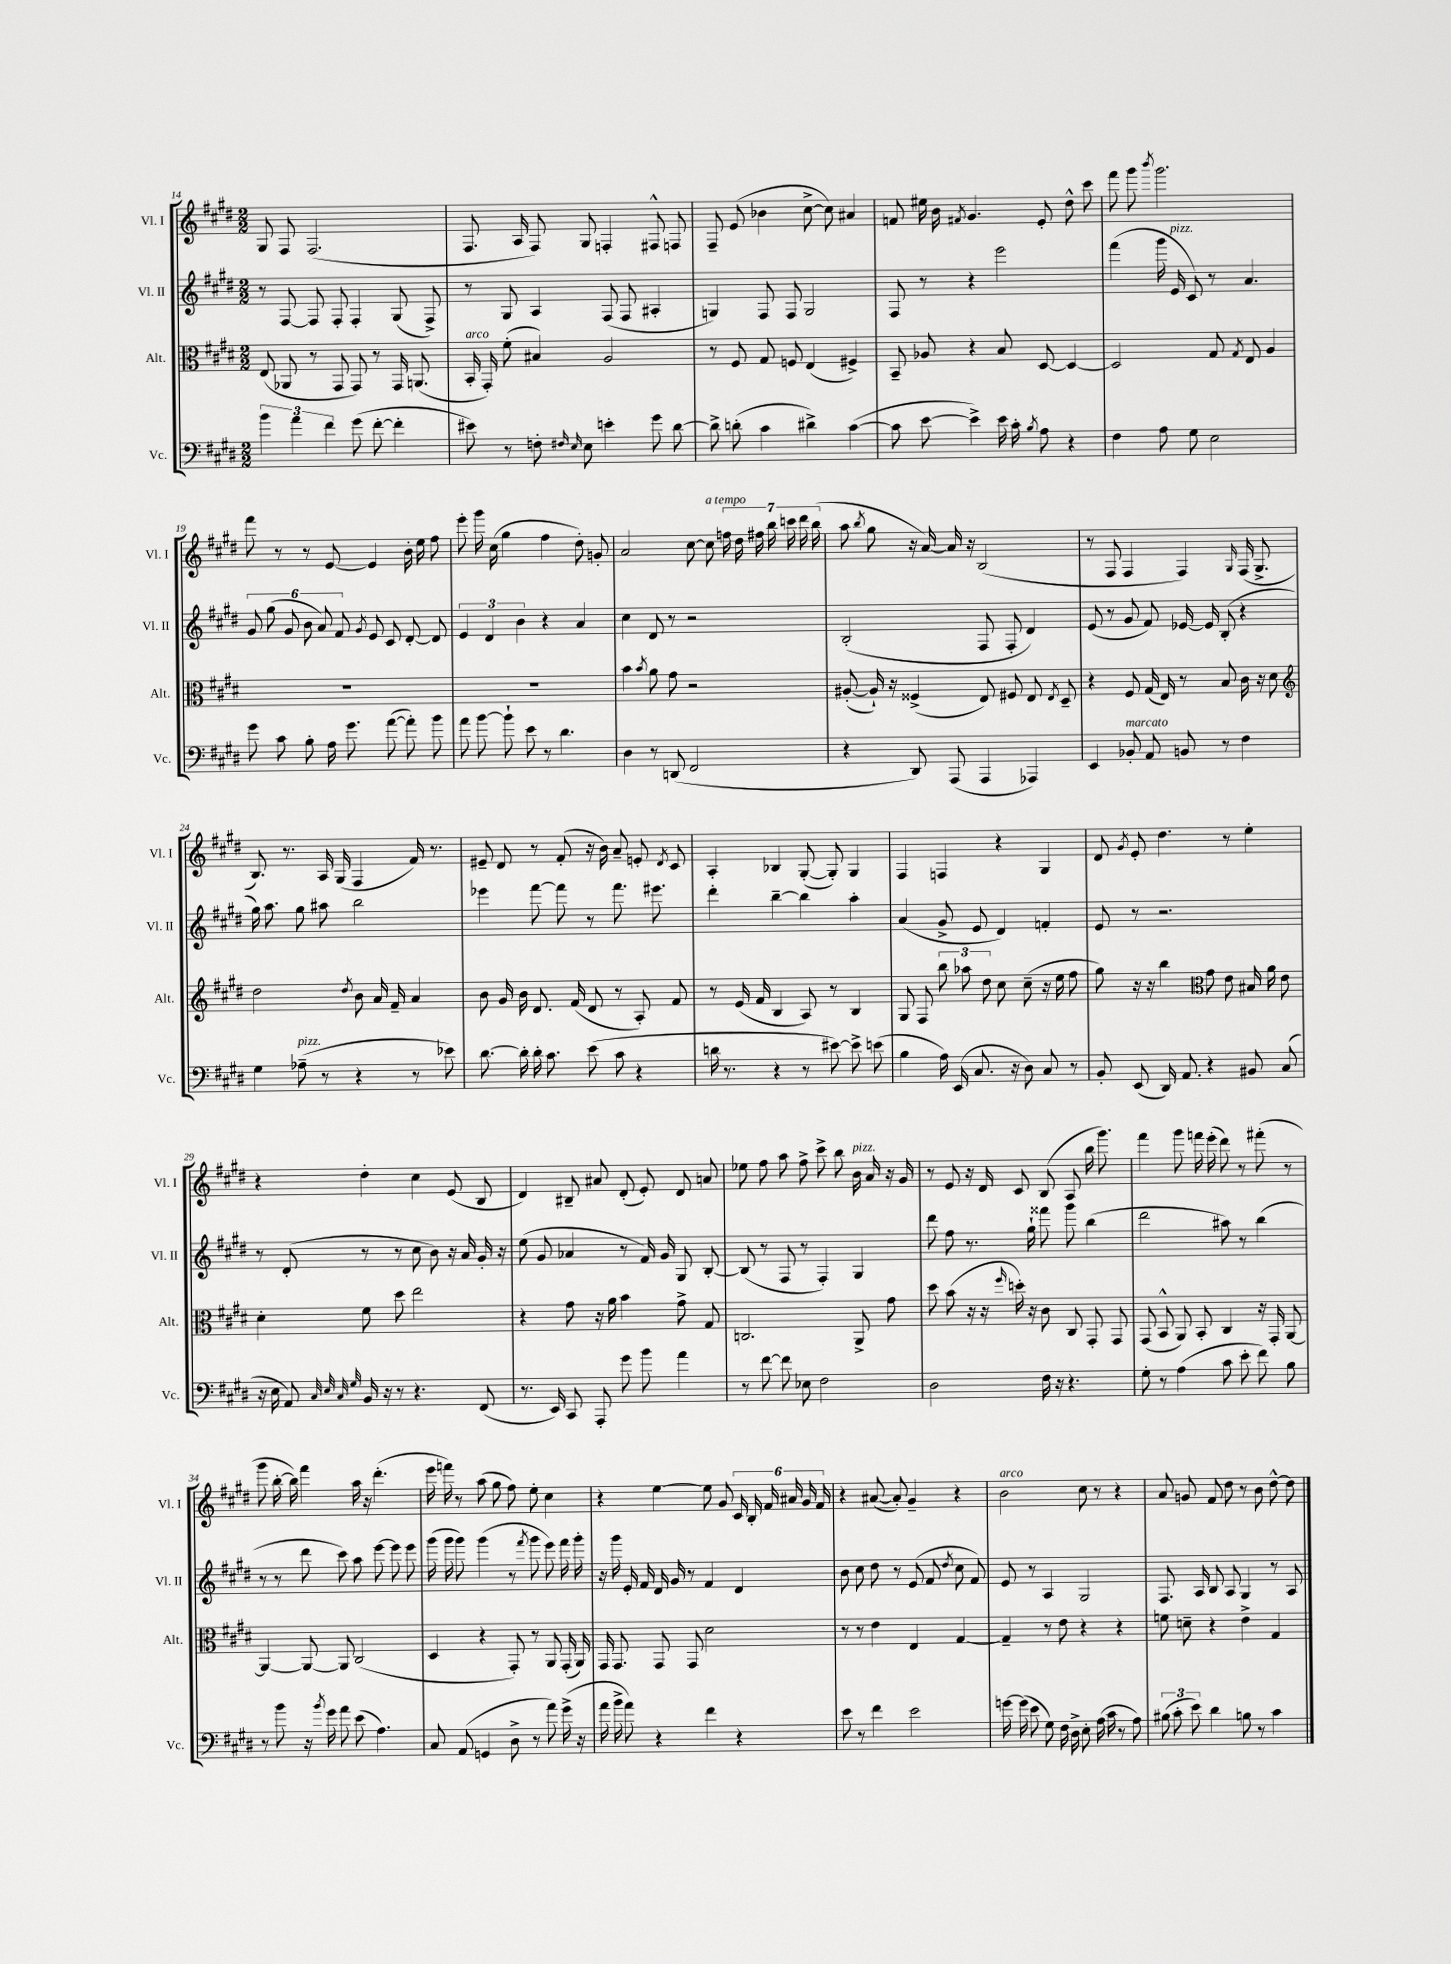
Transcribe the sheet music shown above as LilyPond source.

<<
\new StaffGroup <<
\new Staff = "s0" \with { instrumentName = "Vl. I" shortInstrumentName = "Vl. I" } {
    \clef treble \key e \major \numericTimeSignature \time 2/2
    \autoBeamOff gis8 fis8 fis2.( |
    fis8. a16 fis8) gis8 f4-. fis8-^ f8 |
    fis8-- e'8( bes'4 cis''8~-> cis''8) ais'4 |
    f'8 eis''16 b'16 \acciaccatura { fis'8 } gis'4. e'8-. dis''8-^ cis'''8 |
    fis'''8 gis'''8 \acciaccatura { b'''8 } gis'''2. |
    fis'''8 r8 r8 e'8~ e'4 b'16-. e''16 fis''8 |
    e'''8-. gis'''16 cis''16( gis''4 fis''4 dis''8-.) g'8-. |
    a'2 cis''8~ cis''8^\markup { \italic "a tempo" } \tuplet 7/4 { f''16 dis''16 fis''16 b''16 c'''16 dis'''16 b''16( } |
    a''8 \acciaccatura { b''8 } gis''8 r16 a'16~) a'16 r16 b2( |
    r8 fis8 fis4 fis4) \grace { gis16 } fis16( gis8.-> |
    b8.) r8. a16 gis16( fis4 fis'16) r8. |
    eis'8-- dis'8 r8 fis'8-.( r16 b'16) a'8-- e'8-. \acciaccatura { dis'8 } cis'8 |
    a4-. bes4 gis8~-.( gis8-.) gis4 |
    fis4 f4 r4 gis4 |
    dis'8 \acciaccatura { gis'8 } e'8-. dis''4. r8 e''4-. |
    r4 dis''4-. cis''4 e'8( b8 |
    dis'4) bis8-- ais'8 dis'8-.( e'8-.) dis'8 a'8 |
    ees''8 fis''8 a''8 fis''8-> cis'''8-> b''8 b'16^\markup { \italic "pizz." } a'16 r16 gis'16 |
    r8 e'8 r16 dis'16 cis'8 b8( a8 b''16 gis'''8.) |
    fis'''4 gis'''8 f'''16 e'''16-.( dis'''8) r8 fis'''8-.( r8 |
    gis'''8 b''16~-. b''16) fis'''4 a''16 r16 dis'''4.-.( |
    e'''16 f'''16) r8 a''8( gis''8 fis''8) e''8-. cis''4 |
    r4 e''4~ e''8 gis'8 \tuplet 6/4 { cis'16 b16-. fis'16 ais'16 gis'16 fis'16 } |
    r4 ais'8~( ais'8-.) gis'4-- r4 |
    b'2^\markup { \italic "arco" } cis''8 r8 r4 |
    a'8 g'8 fis'8 dis''8 r8 b'8 dis''8~-^ dis''8 \bar "|." |
}
\new Staff = "s1" \with { instrumentName = "Vl. II" shortInstrumentName = "Vl. II" } {
    \clef treble \key e \major \numericTimeSignature \time 2/2
    \autoBeamOff r8 fis8~ fis8 fis8-. fis4-. gis8( fis8->) |
    r8 gis8 a4 fis8( fis8 ais4-. |
    g4) fis8 fis8 g2 |
    fis8 r8 r4 e'''2 |
    fis'''4( gis'''16 e'16^\markup { \italic "pizz." } cis'8) r8 a'4. |
    \tuplet 6/4 { gis'8 gis''8( gis'8 b'8 a'8) fis'8 } \acciaccatura { gis'8 } e'8 cis'8 dis'8~-. dis'8 |
    \tuplet 3/2 { e'4 dis'4 b'4 } r4 a'4 |
    cis''4 dis'8 r8 r2 |
    b2-.( fis8 fis8-. dis'4) |
    e'8( r8 gis'8 fis'8) ees'16~ ees'16 b8-.( r4 |
    gis''16) a''8. gis''8 ais''8 b''2 |
    ees'''4 fis'''8~ fis'''8 r8 fis'''8. eis'''8. |
    dis'''4-. b''4~-- b''4 a''4-. |
    a'4( gis'8-> e'8 dis'4) f'4-. |
    e'8 r8 r2. |
    r8 dis'8-.( r8 r8 cis''8 b'8) r16 a'16 gis'16-. r16 |
    e''8( gis'8 aes'4 r8 fis'16) gis'16 gis8 b8~-. |
    b8( r8 fis8 r8 fis4-.) gis4 |
    dis'''8 fis''8 r8. gis''16-! fisis'''8 gis'''8 b''4( |
    dis'''2 ais''8) r8 b''4( |
    r8 r8 dis'''8 cis'''8) a''8 e'''8~ e'''8 e'''8 |
    gis'''16( gis'''16 gis'''8) gis'''4( r8 \acciaccatura { fis'''8 } gis'''8 e'''8) fis'''16 gis'''16-. |
    r16 gis'''16 e'16-. fis'16 dis'16 gis'16 r8 fis'4 dis'4 |
    b'8 cis''8 dis''8 r8 e'8( fis'8 \acciaccatura { dis''8 } cis''8 fis'8) |
    e'8 r8 a4 gis2 |
    fis8. a16 b8 a8 gis4 r8 a8 \bar "|." |
}
\new Staff = "s2" \with { instrumentName = "Alt." shortInstrumentName = "Alt." } {
    \clef alto \key e \major \numericTimeSignature \time 2/2
    \autoBeamOff e8( aes,8 r8 gis,8 gis,8) r8 gis,16 a,8.( |
    b,16-.^\markup { \italic "arco" } gis,16-.) fis'8-.( bis4) a2 |
    r8 fis8 gis8 f8 e4( fis4->) |
    b,8-- aes8 r4 b8 dis8~ dis4~ |
    dis2 gis8 \acciaccatura { gis8 } e8 a4 |
    R1 |
    R1 |
    b'4 \acciaccatura { b'8 } a'8 gis'8 r2 |
    ais8~-.( ais16-!) r16 fisis4->( e8) fis8 e8 \acciaccatura { e8 } dis8-- |
    r4 fis8 gis16( e16) r8 b8 cis'16 r16 dis'8 |
    \clef treble dis''2 \acciaccatura { dis''8 } b'8 a'16 fis'16-- a'4 |
    b'8 gis'16 b'16 dis'8. fis'16( dis'8 r8 a8-.) fis'8 |
    r8 e'16( fis'16 b4 a8) r8 b4 |
    gis8 fis8 \tuplet 3/2 { b''8 aes''8 dis''8 } cis''8 cis''8--( r16 e''16 fis''8 |
    gis''8) r16 r16 b''4 \clef alto gis'8 e'8 bis16 a'16 e'8 |
    dis'4-. fis'8 dis''8 e''2 |
    r4 gis'8 r16 a'16 b'4 gis'8-> gis8 |
    c2. a,8-> gis'8 |
    dis''8 b'8( r16 r16 \grace { fis''16 } d''16-.) r16 cis'8 cis8 gis,8-. gis,8 |
    gis,8( b,8-^ a,8) b,8-. cis4 r16 gis,16-. a,8~ |
    a,4~ a,8~ a,8 cis2( |
    dis4 r4 gis,8-.) r8 a,8 gis,16-.( a,16) |
    gis,16 gis,8. gis,8 gis,8 dis'2 |
    r8 r8 e'4 e4 gis4~ |
    gis4-- r8 e'8 r4 r4 |
    f'8 d'8-- r4 e'4-> gis4 \bar "|." |
}
\new Staff = "s3" \with { instrumentName = "Vc." shortInstrumentName = "Vc." } {
    \clef bass \key e \major \numericTimeSignature \time 2/2
    \autoBeamOff \tuplet 3/2 { b'4 a'4 fis'4 } gis'8( fis'8~-. fis'4-. |
    eis'8) r8 f8-. \grace { fis16 e16 } e8 e'4-. gis'8 dis'8~ |
    dis'8-> d'8-.( cis'4 dis'4->) cis'4~( |
    cis'8 e'8~ e'4->) e'16 cis'16-. \acciaccatura { b8 } a8 r4 |
    fis4 a8 gis8 e2 |
    gis'8 cis'8 b8-. a16 gis'8. a'8~( a'8-.) b'8 |
    a'8 b'8~ b'8-! e'8 r8 dis'4. |
    dis4 r8 d,8( fis,2 |
    r4 dis,8) a,,8( a,,4 aes,,4) |
    e,4 bes,8-.^\markup { \italic "marcato" } a,8 b,8 r8 fis4 |
    gis4 aes8--^\markup { \italic "pizz." }( r8 r4 r8 ees'8) |
    dis'8.~ dis'16-. dis'16-. cis'8. e'8( cis'8 r4 |
    d'16 r8. r4 r8 eis'8~) eis'8-> e'8( |
    b4 a16) e,16( cis8. r16 dis8) cis8 r8 |
    b,8-. e,8( dis,16) a,8. r4 bis,8 cis8( |
    r16 e16 a,8) \grace { cis32 e32 cis32 gis32 } b,16 r16 r8 r4. fis,8( |
    r8. e,16) cis,8 a,,8-. gis'8 b'8 a'4 |
    r8 fis'8~ fis'8 ees8 fis2 |
    dis2 fis16 r16 r4. |
    gis8-. r8 a4( cis'8 e'8-. fis'8) b8 |
    r8 b'8 r16 \acciaccatura { b'8 } gis'16 a'8 e'8( a4.) |
    cis8 a,8( g,4 dis8-> r8 a'8) gis'16->( r16 |
    a'16 b'16-> a'8) r4 fis'4 r4 |
    e'8 r8 fis'4 e'2 |
    g'16~ g'16( e'8 gis8) fis16 dis16-> e8-. a16( cis'16 r8 a8) |
    \tuplet 3/2 { bis8( cis'8-. e'8) } dis'4 b8 r8 cis'4 \bar "|." |
}
>>
>>
\layout { \context { \Score currentBarNumber = #14 } }
